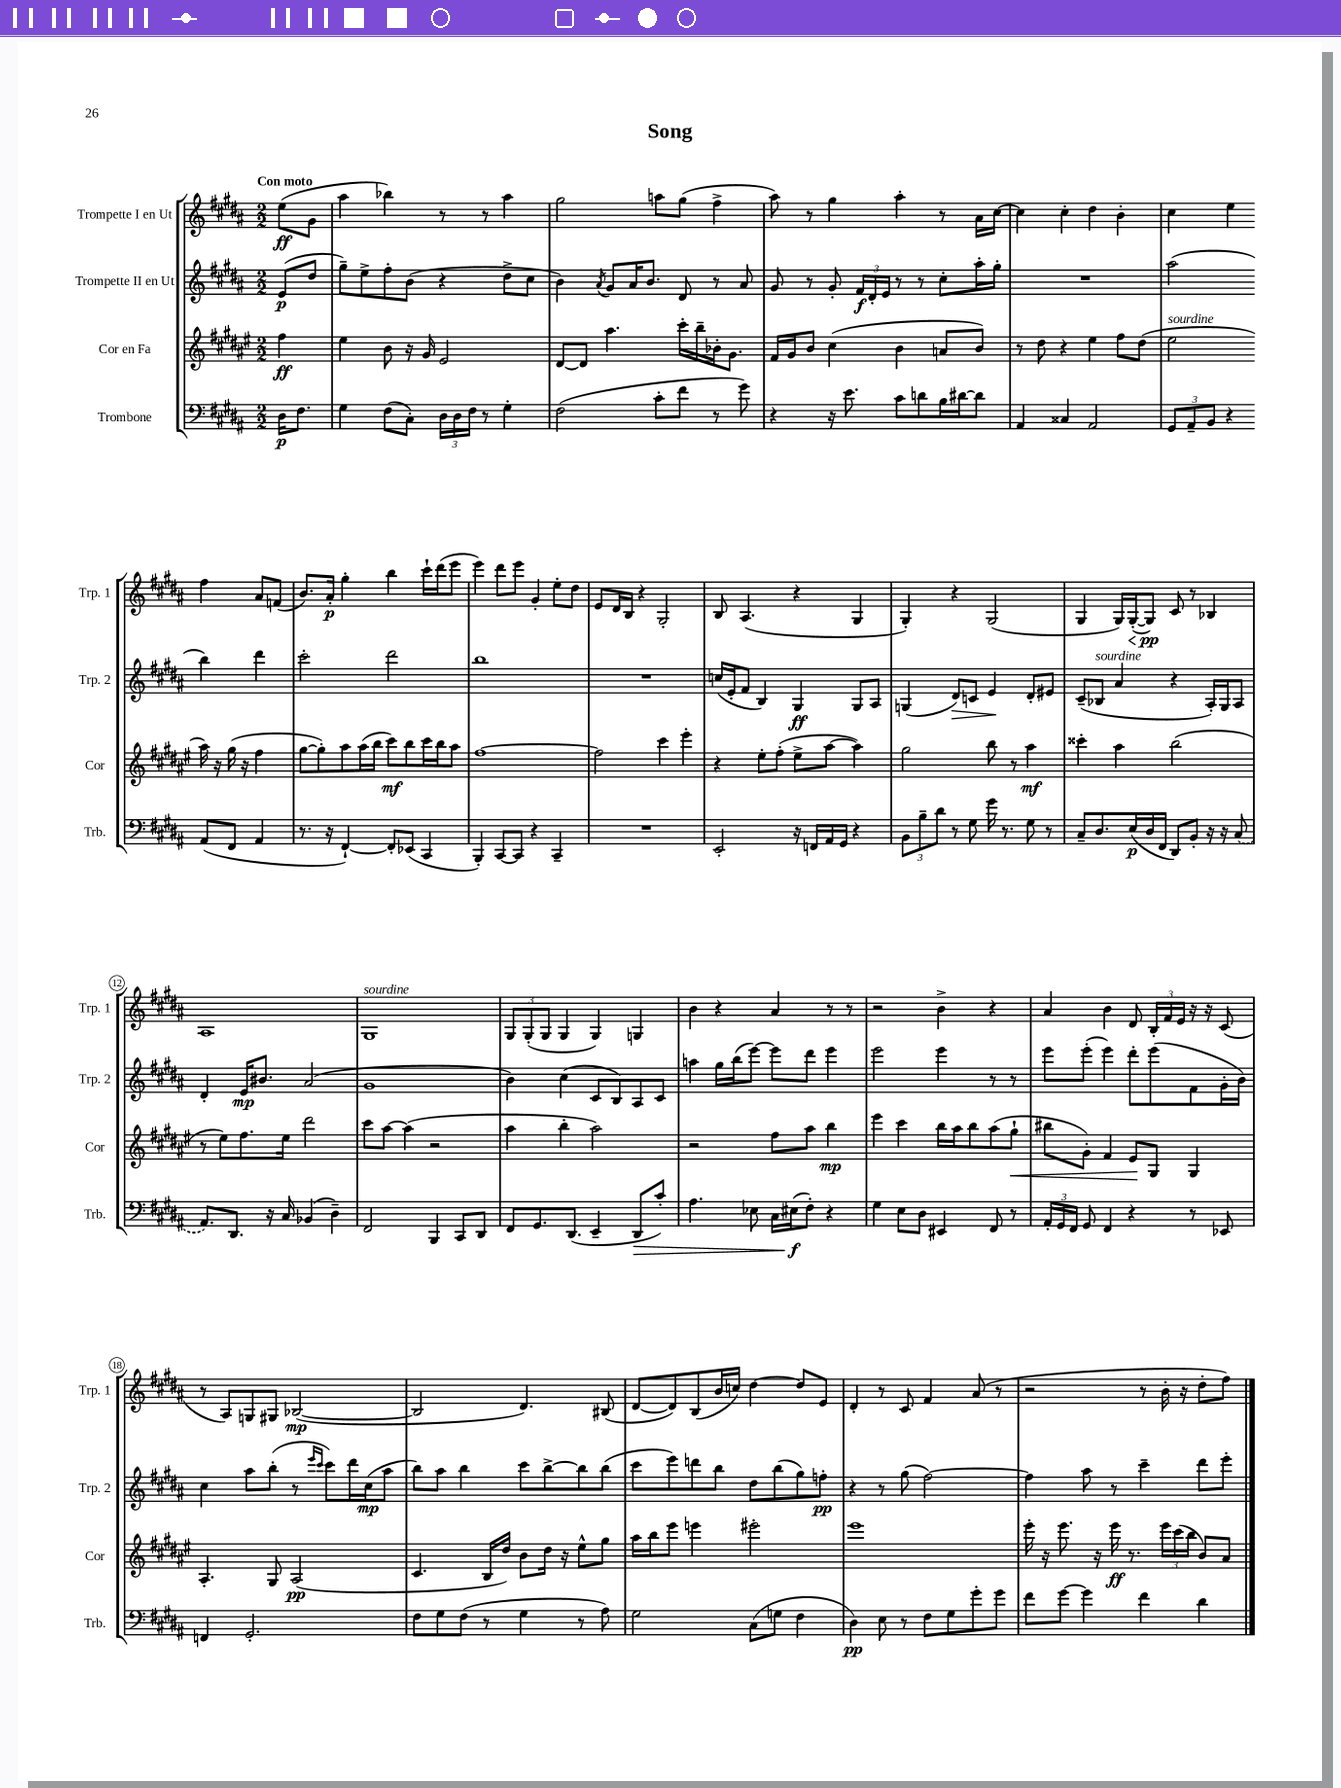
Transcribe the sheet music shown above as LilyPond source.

\header { title = "Song" }
<<
\new StaffGroup <<
\new Staff = "s0" \with { instrumentName = "Trompette I en Ut" shortInstrumentName = "Trp. 1" } {
    \clef treble \key b \major \numericTimeSignature \time 2/2 \partial 4 \tempo "Con moto"
    \autoBeamOff e''8[\ff( gis'8] |
    ais''4 bes''4) r8 r8 ais''4 |
    gis''2 a''8[ gis''8]( fis''4-> |
    ais''8) r8 gis''4 ais''4-. r8 ais'16[ cis''16]~ |
    cis''4 cis''4-. dis''4 b'4-. |
    cis''4 e''4 fis''4 ais'8[ f'8]( |
    b'8.[) ais'16]-.\p gis''4-. b''4 cis'''16[-! dis'''16( e'''8] |
    e'''4) dis'''8[ e'''8] gis'4-. e''8[-. dis''8] |
    e'8[ dis'16 b16] r4 gis2-. |
    b8 ais4.( r4 gis4 |
    gis4-.) r4 gis2( |
    gis4 gis16[) gis16~-.\<( gis8]\pp\!) cis'8 r8 bes4 |
    ais1 |
    gis1^\markup { \italic "sourdine" } |
    \tuplet 3/2 { gis8[ gis8-.( gis8] } gis4 gis4) g4 |
    b'4 r4 ais'4 r8 r8 |
    r2 b'4-> r4 |
    ais'4 b'4 dis'8 \tuplet 3/2 { b16[-. fis'16 e'16] } r16 r16 cis'8( |
    r8 ais8[) g8 gis8] bes2~\mp( |
    bes2 dis'4.) bis8( |
    dis'8[~ dis'8) b8( b'16 c''16]) dis''4~ dis''8[ e'8] |
    dis'4-. r8 cis'8 fis'4 ais'8( r8 |
    r2 r8 b'16-. r16 dis''8[-. fis''8]) \bar "|." |
}
\new Staff = "s1" \with { instrumentName = "Trompette II en Ut" shortInstrumentName = "Trp. 2" } {
    \clef treble \key b \major \numericTimeSignature \time 2/2 \partial 4
    \autoBeamOff e'8[\p( dis''8] |
    gis''8[--) e''8-> fis''8-. b'8]( r4 dis''8[-> cis''8] |
    b'4) \acciaccatura { ais'8 } gis'8[ ais'16 b'8.] dis'8 r8 ais'8 |
    gis'8 r8 gis'8-. \tuplet 3/2 { fis'16[\f dis'16-. e'16] } r8 r8 cis''8[-. ais''16-. gis''16]-. |
    R1 |
    ais''2( b''4) dis'''4 |
    cis'''2-. dis'''2 |
    b''1 |
    R1 |
    c''16[( e'16-. fis'8] b4) gis4\ff gis8[ ais8] |
    g4( dis'8[\>) c'8] e'4\! dis'8[-. eis'8] |
    cis'8[--( bes8]^\markup { \italic "sourdine" } ais'4 r4 ais16[-.) gis16 ais8] |
    dis'4-. e'16[\mp bis'8.] ais'2( |
    gis'1 |
    b'4) cis''4( cis'8[ b8) ais8 cis'8] |
    a''4 gis''16[ b''16( e'''8]~) e'''8[ dis'''8] e'''4 |
    e'''2 e'''4 r8 r8 |
    e'''8[ e'''8]-.( e'''4) dis'''8[-. e'''8( fis'8 gis'16-. b'16]) |
    cis''4 ais''8[ b''8]-.( r8 \grace { e'''16[ cis'''16] } cis'''8[) dis'''16 cis''16\mp( ais''8] |
    b''8[) ais''8] b''4 cis'''8[ b''8~-> b''8 b''8]( |
    cis'''8[ e'''8) d'''8 b''8] dis''8[ b''8( gis''8) f''8]-.\pp |
    r4 r8 gis''8( fis''2~) |
    fis''4 ais''8 r8 cis'''4-- dis'''8[ e'''8]-. \bar "|." |
}
\new Staff = "s2" \with { instrumentName = "Cor en Fa" shortInstrumentName = "Cor" } {
    \clef treble \key fis \major \numericTimeSignature \time 2/2 \partial 4
    \autoBeamOff fis''4\ff |
    eis''4 b'8 r16 gis'16 eis'2 |
    dis'8[~ dis'8] ais''4. cis'''16[-. b''16-- bes'16-. gis'8.] |
    fis'16[ gis'16 b'8] cis''4( b'4 a'8[ b'8]) |
    r8 dis''8 r4 eis''4 fis''8[ dis''8]( |
    eis''2^\markup { \italic "sourdine" } ais''16) r16 gis''16( r16 fis''4 |
    gis''8[~ gis''8-.) ais''8 ais''16( b''16] cis'''8[\mf) b''8 cis'''16 b''16 ais''8] |
    fis''1~ |
    fis''2 cis'''4 eis'''4-. |
    r4 eis''8[-. fis''8]-.( eis''8[-> ais''8]~ ais''4) |
    gis''2 b''8 r8 ais''4\mf |
    cisis'''4-. ais''4 b''2( |
    r8 eis''8[) fis''8. eis''16] dis'''2 |
    cis'''8[ ais''8]~ ais''4( r2 |
    ais''4 b''4-. ais''2) |
    r2 fis''8[ ais''8] b''4\mp |
    eis'''4 cis'''4 b''16[ ais''16 b''8 ais''8( gis''8]-!\< |
    bis''8[ gis'8]-.) fis'4 eis'8[\! gis8] gis4 |
    ais4.-. gis8 ais2\pp( |
    cis'4. b16[ dis''16]) b'8[ dis''16] r16 eis''8[-^ gis''8] |
    ais''16[ b''16 eis'''8] e'''4 eis'''2-. |
    eis'''1 |
    eis'''16-. r16 eis'''8. r16 eis'''16\ff r8. \tuplet 3/2 { eis'''16[ cis'''16( b''16] } b'8[) ais'8] \bar "|." |
}
\new Staff = "s3" \with { instrumentName = "Trombone" shortInstrumentName = "Trb." } {
    \clef bass \key b \major \numericTimeSignature \time 2/2 \partial 4
    \autoBeamOff dis16[\p fis8.] |
    gis4 fis8[( cis8]-.) \tuplet 3/2 { dis16[ dis16 fis16] } r8 gis4-. |
    fis2( cis'8[-. fis'8] r8 gis'8) |
    r4 r16 e'8. cis'8[ d'8 b16 dis'16~ dis'8] |
    ais,4 cisis4 ais,2 |
    \tuplet 3/2 { gis,8[ ais,8-- b,8] } r4 ais,8[( fis,8] ais,4 |
    r8. r16 fis,4~-!) fis,8[-. ees,8]( cis,4 |
    b,,4-.) cis,8[~ cis,8] r4 cis,4-- |
    R1 |
    e,2-. r16 f,16[ ais,16 gis,16] r4 |
    \tuplet 3/2 { b,8[ b8-- dis'8] } r8 gis8 gis'16 r8. gis8 r8 |
    cis8[-- dis8. e16\p( dis16 fis,16] dis,8[) b,8]-. r16 r16 \once \slurDashed cis8( |
    ais,8.[) dis,8.] r16 cis16 bes,4( dis4--) |
    fis,2 b,,4 cis,8[ dis,8] |
    fis,8[ gis,8. dis,8.]( e,4-- dis,8[\> cis'8]-.) |
    ais4. ees8 cis16[ eis16\f\!( fis8]-.) r4 |
    gis4 e8[ dis8] eis,4 fis,8 r8 |
    \tuplet 3/2 { ais,16[-. gis,16 fis,16] } gis,8 fis,4 r4 r8 ees,8 |
    f,4 gis,2.-. |
    fis8[ gis8 fis8]( r8 gis4 r8 ais8) |
    gis2 cis8[( g8] fis4 |
    dis4\pp) e8 r8 fis8[ gis8 gis'8-. gis'8] |
    fis'8[ gis'8]~ gis'4 fis'4 dis'4 \bar "|." |
}
>>
>>
\layout { \context { \Score \override BarNumber.stencil = #(make-stencil-circler 0.1 0.3 ly:text-interface::print) } }
